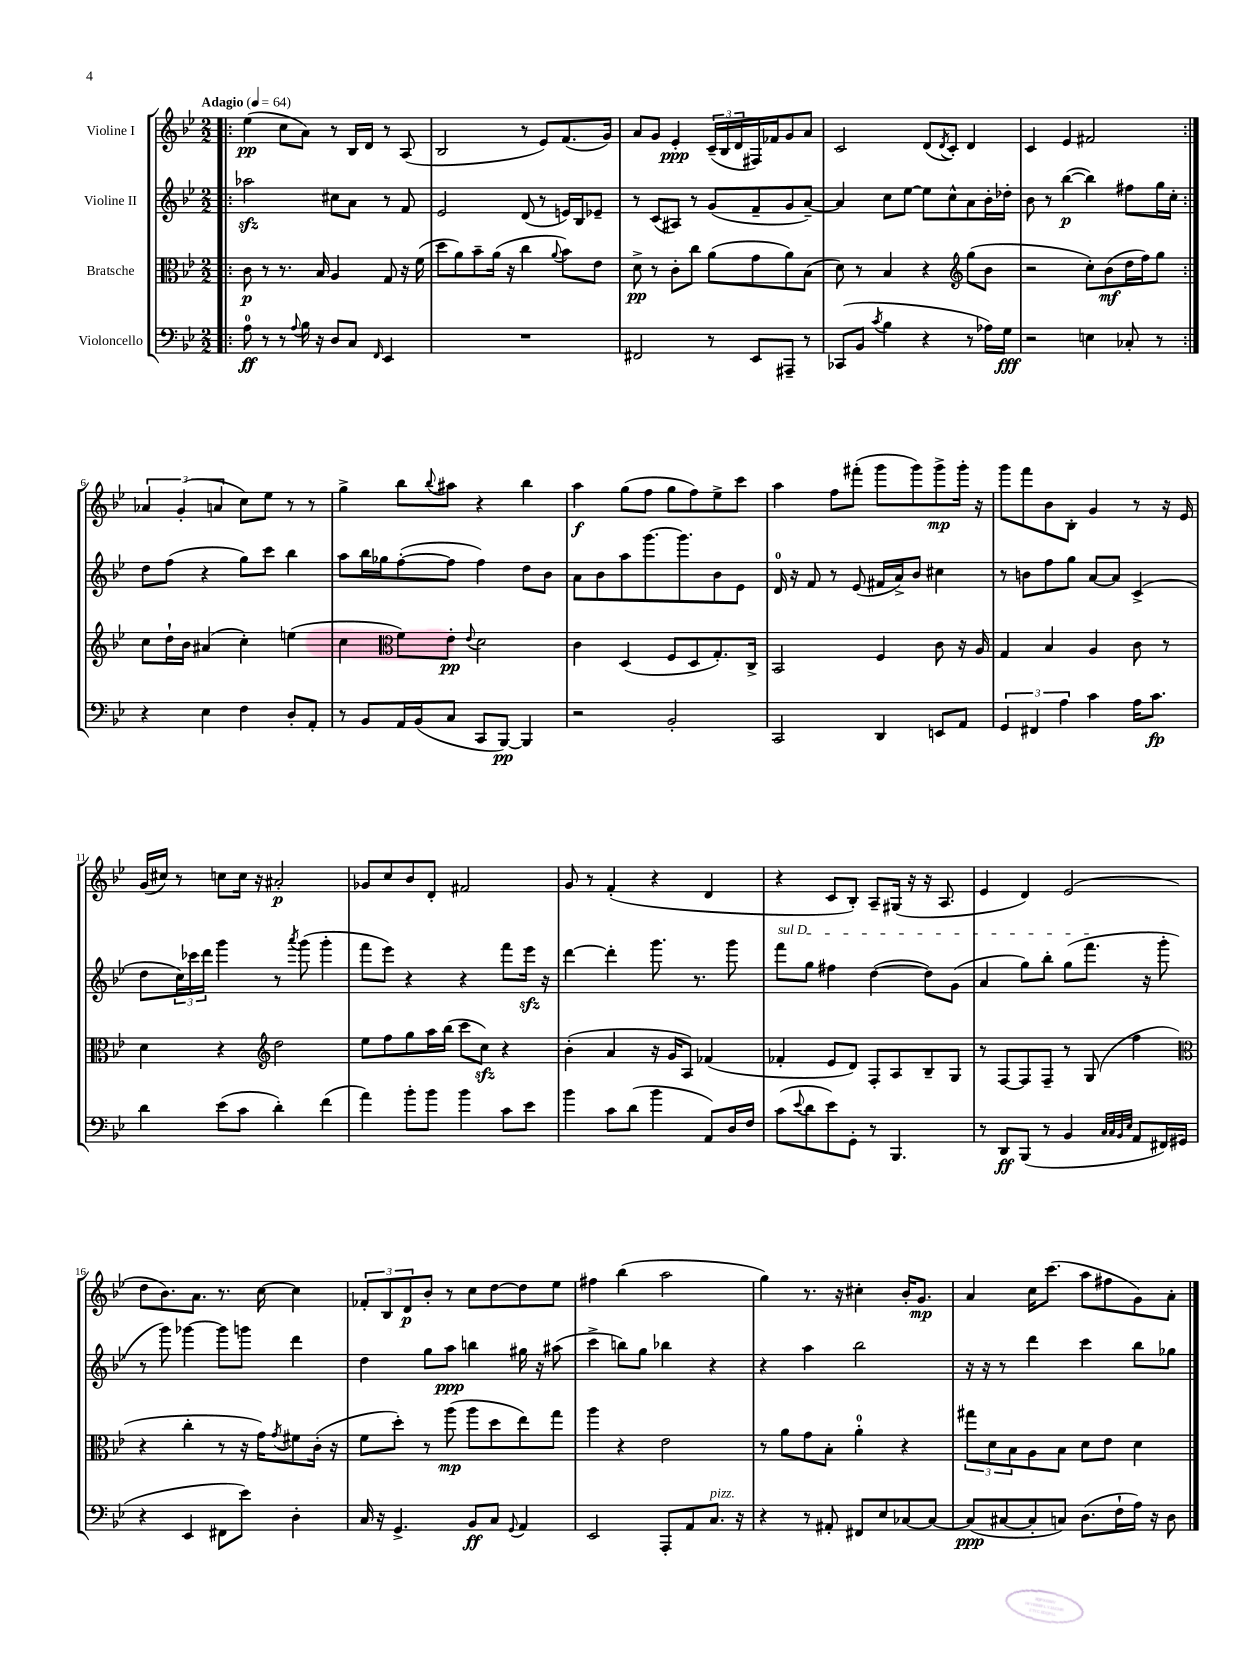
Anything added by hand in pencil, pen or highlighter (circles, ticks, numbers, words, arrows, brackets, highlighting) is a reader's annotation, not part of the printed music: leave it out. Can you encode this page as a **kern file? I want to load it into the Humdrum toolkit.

**kern	**dynam	**kern	**dynam	**kern	**dynam	**kern	**dynam
*part4	*part4	*part3	*part3	*part2	*part2	*part1	*part1
*staff4	*staff4	*staff3	*staff3	*staff2	*staff2	*staff1	*staff1
*I"Violoncello	*	*I"Bratsche	*	*I"Violine II	*	*I"Violine I	*
*clefF4	*	*clefC3	*	*clefG2	*	*clefG2	*
*k[b-e-]	*	*k[b-e-]	*	*k[b-e-]	*	*k[b-e-]	*
*M2/2	*	*M2/2	*	*M2/2	*	*M2/2	*
*MM64	*	*MM64	*	*MM64	*	*MM64	*
=1!|:	=1!|:	=1!|:	=1!|:	=1!|:	=1!|:	=1!|:	=1!|:
!	!	!	!	!	!	!LO:TX:a:B:t=Adagio	!
8A\	ff	8c\	p	2aa-Xzz\	.	(4ee-\	pp
8r	.	8r	.	.	.	.	.
8r	.	8.r	.	.	.	8cc\L	.
8qqA/	.	.	.	.	.	.	.
16B-\	.	.	.	.	.	8a\J)	.
16r	.	16B-/	.	.	.	.	.
8D/L	.	4A/	.	8cc#X\L	.	8r	.
8C/J	.	.	.	8a\J	.	16B-/LL	.
.	.	.	.	.	.	16d/JJ	.
16qqFF/	.	.	.	.	.	.	.
4EE-/	.	8G/	.	8r	.	8r	.
.	.	16r	.	8f/	.	(8A/	.
.	.	(16f\	.	.	.	.	.
=2	=2	=2	=2	=2	=2	=2	=2
1r	.	8dd\L	.	2e-/	.	2B-/	.
.	.	8a\)	.	.	.	.	.
.	.	8b-~\	.	.	.	.	.
.	.	(16a\Jk	.	.	.	.	.
.	.	16r	.	.	.	.	.
.	.	4cc\	.	(8d/	.	8r	.
.	.	.	.	8r	.	8e-/L)	.
.	.	8qqa/	.	.	.	.	.
.	.	8b-\L)	.	16en/LL)	.	(8.f/	.
.	.	.	.	16B-/J	.	.	.
.	.	8e-\J	.	8e-X~/J	.	.	.
.	.	.	.	.	.	16g/Jk)	.
=3	=3	=3	=3	=3	=3	=3	=3
2FF#X/	.	8d^\	pp	8r	.	8a/L	.
.	.	8r	.	(8c/L	.	8g/J	.
.	.	8c'\L	.	8A#X/J)	.	4e-'/	ppp
.	.	8cc\J	.	8r	.	.	.
8r	.	(8a\L	.	(8g/L	.	(24c~/LL	.
.	.	.	.	.	.	24B-/	.
.	.	.	.	.	.	24d/	.
8EE-/L	.	8g\	.	8f~/	.	16F#X/)	.
.	.	.	.	.	.	16f-X/J	.
8AAA#X~/J	.	8a\)	.	8g/	.	8g/	.
8r	.	(8B-\J	.	[8a~/J)	.	8a/J	.
=4	=4	=4	=4	=4	=4	=4	=4
(8CC-X/L	.	8d\)	.	4a/]	.	2c/	.
8BB-/J	.	8r	.	.	.	.	.
8qc/	.	.	.	.	.	.	.
4B-\	.	4B-/	.	8cc\L	.	.	.
.	.	.	.	[8ee-\J	.	.	.
4r	.	4r	.	8ee-\L]	.	(8d/L	.
.	.	.	.	.	.	8qd/	.
.	.	.	.	8cc^^\	.	8c'/J)	.
*	*	*clefG2	*	*	*	*	*
8r	.	(8gg\L	.	8a\	.	4d/	.
16A-X\LL)	.	8b-\J	.	16b-'\L	.	.	.
16G\JJ	fff	.	.	16dd-X'\JJ	.	.	.
=5	=5	=5	=5	=5	=5	=5	=5
2r	.	2r	.	8b-\	.	4c/	.
.	.	.	.	8r	.	.	.
.	.	.	.	([4bb-\	p	4e-/	.
4En\	.	8cc'\L)	.	4bb-\])	.	2f#X/	.
.	.	(8b-\	mf	.	.	.	.
8C-X'/	.	16dd\L	.	8ff#X\L	.	.	.
.	.	16ff\J)	.	.	.	.	.
8r	.	8gg\J	.	16gg\L	.	.	.
.	.	.	.	16cc'\JJ	.	.	.
!!LO:LB:g=z
=6:|!	=6:|!	=6:|!	=6:|!	=6:|!	=6:|!	=6:|!	=6:|!
4r	.	8cc\L	.	8dd\L	.	6a-X/	.
.	.	16dd`\L	.	(8ff\J	.	.	.
.	.	.	.	.	.	(6g'/	.
.	.	16b-\JJ	.	.	.	.	.
4E-\	.	(4a#X/	.	4r	.	.	.
.	.	.	.	.	.	6an/	.
4F\	.	4cc'\)	.	8gg\L)	.	8cc\L)	.
.	.	.	.	8ccc\J	.	8ee-\J	.
8D'/L	.	(4een\	.	4bb-\	.	8r	.
8AA'/J	.	.	.	.	.	8r	.
=7	=7	=7	=7	=7	=7	=7	=7
8r	.	4cc\	.	8aa\L	.	4gg^\	.
8BB-/L	.	.	.	16bb-\L	.	.	.
.	.	.	.	16gg-X\J	.	.	.
*	*	*clefC3	*	*	*	*	*
16AA/L	.	8f\L)	.	([8ff'\	.	8bb-\L	.
(16BB-/J	.	.	.	.	.	.	.
.	.	.	.	.	.	8qqbb-/	.
8C/J	.	8e-'\J	pp	8ff\J]	.	8aa#X\J	.
.	.	8qqe-/	.	.	.	.	.
8CC/L	.	2d\	.	4ff\)	.	4r	.
[8BBB-/J)	pp	.	.	.	.	.	.
4BBB-/]	.	.	.	8dd\L	.	4bb-\	.
.	.	.	.	8b-\J	.	.	.
=8	=8	=8	=8	=8	=8	=8	=8
2r	.	4c\	.	8a\L	.	4aa\	f
.	.	.	.	8b-\	.	.	.
.	.	(4D/	.	8aa\	.	(8gg\L	.
.	.	.	.	[8.ggg\	.	8ff\J	.
2BB-'/	.	8F/L	.	.	.	8gg\L	.
.	.	.	.	8.ggg\]	.	.	.
.	.	8D/	.	.	.	8ff\)	.
.	.	8.G'/)	.	8b-\	.	8ee-^\	.
.	.	.	.	8e-\J	.	8ccc\J	.
.	.	16C^/Jk	.	.	.	.	.
=9	=9	=9	=9	=9	=9	=9	=9
2CC/	.	2BB-/	.	16d/	.	4aa\	.
.	.	.	.	16r	.	.	.
.	.	.	.	8f/	.	.	.
.	.	.	.	8r	.	8ff\L	.
.	.	.	.	(8e-/	.	(8fff#X'\J	.
4DD/	.	4F/	.	16f#X/LL	.	8ggg\L	.
.	.	.	.	16a^/J)	.	.	.
.	.	.	.	8b-/J	.	8ggg\)	.
8EEn/L	.	8c\	.	4cc#X\	.	8ggg^\	mp
8AA/J	.	16r	.	.	.	16ggg'\Jk	.
.	.	16A/	.	.	.	16r	.
=10	=10	=10	=10	=10	=10	=10	=10
6GG/	.	4G/	.	8r	.	8ggg\L	.
.	.	.	.	8bn\L	.	8fff\	.
6FF#X/	.	.	.	.	.	.	.
.	.	4B-/	.	8ff\	.	8b-\	.
6A\	.	.	.	.	.	.	.
.	.	.	.	8gg\J	.	8B-'\J	.
4c\	.	4A/	.	[8a/L	.	4g/	.
.	.	.	.	8a/J]	.	.	.
16A\KL	.	8c\	.	(4c^/	.	8r	.
8.c\J	fp	.	.	.	.	.	.
.	.	8r	.	.	.	16r	.
.	.	.	.	.	.	16e-/	.
!!LO:LB:g=z
=11	=11	=11	=11	=11	=11	=11	=11
4d\	.	4d\	.	8dd\L	.	(16g/LL	.
.	.	.	.	.	.	16cc#X/JJ)	.
.	.	.	.	24cc\L)	.	8r	.
.	.	.	.	24ccc-X\	.	.	.
.	.	.	.	24ddd\JJ	.	.	.
(8e-\L	.	4r	.	4ggg\	.	8ccn\L	.
8c\J	.	.	.	.	.	16cc\Jk	.
.	.	.	.	.	.	16r	.
*	*	*clefG2	*	*	*	*	*
4d'\)	.	2dd\	.	8r	.	2a#X'/	p
.	.	.	.	8qaaa/	.	.	.
.	.	.	.	(8ggg\	.	.	.
(4f\	.	.	.	4ggg'\	.	.	.
=12	=12	=12	=12	=12	=12	=12	=12
4a\)	.	8ee-\L	.	8fff\L	.	8g-X/L	.
.	.	8ff\	.	8eee-\J)	.	8cc/	.
8b-'\L	.	8gg\	.	4r	.	8b-/	.
8b-\J	.	16aa\L	.	.	.	8d'/J	.
.	.	(16bb-\JJ	.	.	.	.	.
4b-\	.	8ccc\L	.	4r	.	2f#X/	.
.	.	8cczz\J)	.	.	.	.	.
8c\L	.	4r	.	8fff\L	.	.	.
8e-\J	.	.	.	16eee-zz\Jk	.	.	.
.	.	.	.	16r	.	.	.
=13	=13	=13	=13	=13	=13	=13	=13
4b-\	.	(4b-'\	.	[4ddd\	.	8g/	.
.	.	.	.	.	.	8r	.
8c\L	.	4a/	.	4ddd'\]	.	(4f'/	.
(8d\J	.	.	.	.	.	.	.
4b-\	.	16r	.	8.ggg\	.	4r	.
.	.	16g/KL	.	.	.	.	.
.	.	8A/J)	.	.	.	.	.
.	.	.	.	8.r	.	.	.
8AA/L)	.	(4f-X/	.	.	.	4d/	.
16D/L	.	.	.	8ggg\	.	.	.
16F/JJ	.	.	.	.	.	.	.
=14	=14	=14	=14	=14	=14	=14	=14
!	!	!	!	!LO:TX:a:i:t=sul D	!	!	!
(8c\L	.	4f-X'/	.	8fff\L	.	4r	.
8qqe-/	.	.	.	.	.	.	.
8d\	.	.	.	8gg\J	.	.	.
8e-\)	.	8e-/L	.	4ff#X\	.	8c/L	.
8GG'\J	.	8d/J)	.	.	.	8B-'/J)	.
8r	.	8F'/L	.	([4dd\	.	8A~/L	.
4.BBB-/	.	8A/	.	.	.	(16G#X/Jk	.
.	.	.	.	.	.	16r	.
.	.	8B-~/	.	8dd\L])	.	16r	.
.	.	.	.	.	.	8.A/	.
.	.	8G/J	.	(8g\J	.	.	.
=15	=15	=15	=15	=15	=15	=15	=15
8r	.	8r	.	4a/	.	4e-/	.
8DD/L	ff	[8F/L	.	.	.	.	.
(8BBB-/J	.	8F/]	.	8gg\L)	.	4d/)	.
8r	.	8F~/J	.	8bb-'\J	.	.	.
4BB-/	.	8r	.	(8gg\L	.	(2e-/	.
.	.	(8G/	.	8.fff\J	.	.	.
32qqC/LLL	.	.	.	.	.	.	.
32qqC/	.	.	.	.	.	.	.
32qqBB-/	.	.	.	.	.	.	.
32qqE-/JJJ	.	.	.	.	.	.	.
8AA/L	.	4ff\	.	.	.	.	.
.	.	.	.	16r	.	.	.
16FF#X/L)	.	.	.	8ggg'\	.	.	.
(16GG#X/JJ	.	.	.	.	.	.	.
!!LO:LB:g=z
=16	=16	=16	=16	=16	=16	=16	=16
*	*	*clefC3	*	*	*	*	*
4r	.	4r	.	8r	.	8dd\L	.
.	.	.	.	8ggg\)	.	8.b-\)	.
4EE-/	.	4cc'\	.	[4ggg-X\	.	.	.
.	.	.	.	.	.	8.a\J	.
8FF#X\L	.	8r	.	8ggg-\L]	.	8.r	.
8e-\J)	.	16r	.	8gggn\J	.	.	.
.	.	16g\KL)	.	.	.	[16cc\	.
.	.	8qg/	.	.	.	.	.
4D'\	.	8f#X\	.	4ddd\	.	4cc\]	.
.	.	(16c'\Jk	.	.	.	.	.
.	.	16r	.	.	.	.	.
=17	=17	=17	=17	=17	=17	=17	=17
16C/	.	8f\L	.	4dd\	.	12f-X'/L	.
16r	.	.	.	.	.	.	.
.	.	.	.	.	.	12B-/	.
4.GG^/	.	8dd'\J)	.	.	.	.	.
.	.	.	.	.	.	12d/	p
.	.	8r	.	8gg\L	.	8b-'/J	.
.	.	(8aa\	mp	8aa\J	ppp	8r	.
8BB-/L	ff	8aa\L	.	4bbn\	.	8cc\L	.
8C/J	.	8dd\	.	.	.	[8dd\	.
8qqGG/	.	.	.	.	.	.	.
4AA/	.	8ee-\)	.	16gg#X\	.	8dd\]	.
.	.	.	.	16r	.	.	.
.	.	8gg\J	.	(8aa#X\	.	8ee-\J	.
=18	=18	=18	=18	=18	=18	=18	=18
2EE-/	.	4aa\	.	4ccc^\	.	4ff#X\	.
.	.	4r	.	8bbn\L)	.	(4bb-\	.
.	.	.	.	8gg\J	.	.	.
8AAA'/L	.	2e-\	.	4bb-X\	.	2aa\	.
8AA/	.	.	.	.	.	.	.
!LO:TX:a:i:t=pizz.	!	!	!	!	!	!	!
8.C/J	.	.	.	4r	.	.	.
16r	.	.	.	.	.	.	.
=19	=19	=19	=19	=19	=19	=19	=19
4r	.	8r	.	4r	.	4gg\)	.
.	.	8a\L	.	.	.	.	.
8r	.	8g\	.	4aa\	.	8.r	.
8AA#X'/	.	8B-'\J	.	.	.	.	.
.	.	.	.	.	.	16r	.
8FF#X/L	.	4a'\	.	2bb-\	.	4cc#X'\	.
8E-/	.	.	.	.	.	.	.
[8C-X/	.	4r	.	.	.	16b-'/KL	.
.	.	.	.	.	.	8.g/J	mp
8C-/J_	.	.	.	.	.	.	.
=20	=20	=20	=20	=20	=20	=20	=20
(8C-/L]	ppp	12gg#X\L	.	16r	.	4a/	.
.	.	.	.	16r	.	.	.
.	.	12d\	.	.	.	.	.
[8C#X/	.	.	.	8r	.	.	.
.	.	12B-\	.	.	.	.	.
8C#'/]	.	8A\	.	4ddd\	.	16cc\KL	.
.	.	.	.	.	.	(8.ccc\J	.
8Cn/J)	.	8B-\J	.	.	.	.	.
(8.D\L	.	8d\L	.	4ccc\	.	8aa\L	.
.	.	8e-\J	.	.	.	8ff#X\	.
16F`\L	.	.	.	.	.	.	.
16A\JJ)	.	4d\	.	8bb-\L	.	8g\)	.
16r	.	.	.	.	.	.	.
8D\	.	.	.	8gg-X\J	.	8a'\J	.
==	==	==	==	==	==	==	==
*-	*-	*-	*-	*-	*-	*-	*-
